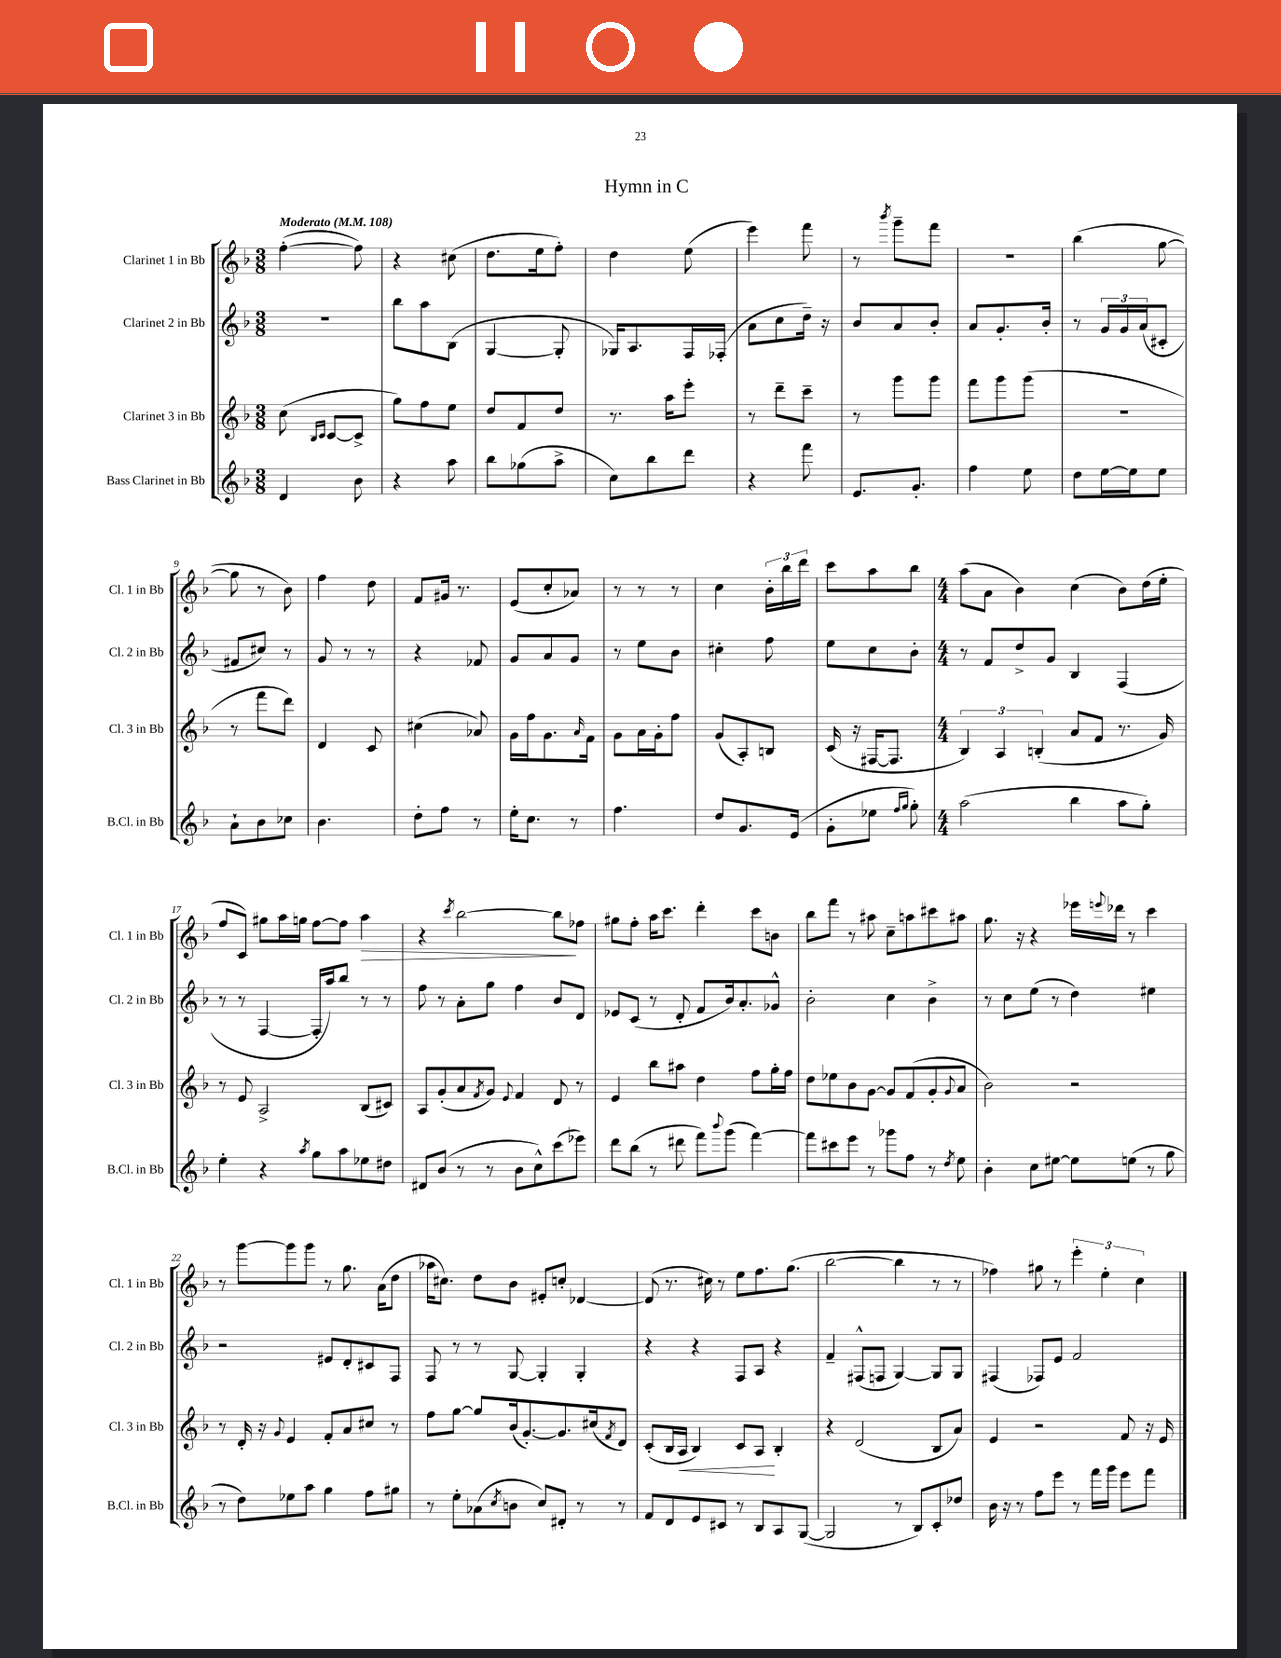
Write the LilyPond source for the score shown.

\header { title = "Hymn in C" }
<<
\new StaffGroup <<
\new Staff = "s0" \with { instrumentName = "Clarinet 1 in Bb" shortInstrumentName = "Cl. 1 in Bb" } {
    \clef treble \key f \major \numericTimeSignature \time 3/8 \tempo "Moderato" 4 = 108
    f''4~-.( f''8) |
    r4 cis''8( |
    d''8. e''16 f''8-.) |
    d''4 e''8( |
    e'''4) f'''8 |
    r8 \acciaccatura { bes'''8 } g'''8-- f'''8 |
    R4. |
    bes''4( g''8~ |
    g''8 r8 bes'8) |
    f''4 d''8 |
    f'8 gis'16 r8. |
    e'8( c''8-. aes'8) |
    r8 r8 r8 |
    c''4 \tuplet 3/2 { bes'16-. bes''16 d'''16 } |
    c'''8 a''8 bes''8 |
    \numericTimeSignature \time 4/4 a''8( a'8 bes'4) c''4( bes'8) d''16( e''16-. |
    f''8 c'8) gis''8 a''16 g''16 f''8~ f''8 a''4\> |
    r4 \acciaccatura { c'''8 } bes''2~ bes''8\! fes''8 |
    gis''8 f''8-. a''16 c'''8. d'''4-. c'''8 b'8 |
    bes''8 f'''8 r8 ais''8 c''8-- a''8 cis'''8 ais''8 |
    g''8. r16 r4 ees'''16 \appoggiatura { e'''8 } des'''16 r8 c'''4 |
    r8 g'''8~ g'''8 g'''8 r8 g''8. a'16( d''8 |
    aes''16 cis''8.) d''8 bes'8 eis'8-. c''8-. des'4~ |
    des'8( r8. cis''16) r8 e''8 f''8. g''8.( |
    bes''2~ bes''4 r8 r8 |
    fes''4) gis''8 r8 \tuplet 3/2 { e'''4-. e''4-. c''4 } \bar "|." |
}
\new Staff = "s1" \with { instrumentName = "Clarinet 2 in Bb" shortInstrumentName = "Cl. 2 in Bb" } {
    \clef treble \key f \major \numericTimeSignature \time 3/8
    R4. |
    bes''8 a''8 bes8( |
    g4~ g8-. |
    ges16) a8. f16 fes16-.( |
    a'8 c''8 d''16--) r16 |
    bes'8 a'8 bes'8-. |
    a'8 g'8.-. bes'16-. |
    r8 \tuplet 3/2 { g'16 g'16 a'16( } cis'8-. |
    fis'8 cis''8) r8 |
    g'8 r8 r8 |
    r4 fes'8 |
    g'8 a'8 g'8 |
    r8 e''8 bes'8 |
    cis''4-. f''8 |
    e''8 c''8 bes'8-. |
    \numericTimeSignature \time 4/4 r8 f'8 d''8-> g'8 bes4 f4( |
    r8 r8 f4~ f16-. a''16) bes''8 r8 r8 |
    f''8 r8 a'8-. g''8 f''4 bes'8 d'8 |
    ees'8 c'8( r8 d'8-. f'8 bes'16) a'8.-. ges'8-^ |
    bes'2-. c''4 bes'4-> |
    r8 c''8 e''8( r8 d''4) eis''4 |
    r2 eis'8 d'8-. cis'8 f8 |
    f8 r8 r8 g8~ g4-. g4-. |
    r4 r4 f8 a8 r4 |
    f'4-- fis8-^( f8 g4~) g8 g8 |
    fis4( fes8) e'8 f'2 \bar "|." |
}
\new Staff = "s2" \with { instrumentName = "Clarinet 3 in Bb" shortInstrumentName = "Cl. 3 in Bb" } {
    \clef treble \key f \major \numericTimeSignature \time 3/8
    c''8( \grace { bes16 c'16 } c'8~ c'8-> |
    g''8) f''8 e''8 |
    d''8 f'8 d''8 |
    r8. a''16 e'''8-. |
    r8 d'''8-- c'''8-- |
    r8 g'''8 g'''8 |
    f'''8 g'''8 g'''8( |
    r4. |
    r8 f'''8 d'''8) |
    d'4 c'8 |
    cis''4( aes'8) |
    g'16 f''16 g'8. \grace { a'16 } f'16 |
    g'8 a'16 g'16-. f''8 |
    g'8( a8-.) b8 |
    c'16( r16 fis16~ fis8. |
    \numericTimeSignature \time 4/4 \tuplet 3/2 { bes4) a4 b4-.( } a'8 f'8 r8. g'16) |
    r8 e'8 a2-> bes8( cis'8) |
    a8 g'8-.( a'8 \acciaccatura { f'8 } g'8) \appoggiatura { e'8 } f'4 d'8 r8 |
    e'4 bes''8 ais''8 d''4 f''8 g''16-. f''16 |
    d''8 ees''8 bes'8 g'8~ g'8 f'8( g'8-. \appoggiatura { g'8 } a'8 |
    bes'2) r2 |
    r8 d'16-. r16 \appoggiatura { g'8 } e'4 f'8-. a'8 cis''8 r8 |
    f''8 g''8~ g''8 bes'16( g'8.~-.) g'8. cis''16( \acciaccatura { f'8 } d'8) |
    c'8-.( bes16 a16\< bes4) c'8 a8\! bes4-. |
    r4 d'2( bes8 a'8) |
    e'4 r2 f'8 r16 e'16 \bar "|." |
}
\new Staff = "s3" \with { instrumentName = "Bass Clarinet in Bb" shortInstrumentName = "B.Cl. in Bb" } {
    \clef treble \key f \major \numericTimeSignature \time 3/8
    d'4 bes'8 |
    r4 a''8 |
    bes''8 ges''8( a''8-> |
    c''8) bes''8 d'''8 |
    r4 f'''8 |
    e'8. g'8.-. |
    f''4 e''8 |
    d''8 e''16~ e''16 e''8 |
    a'8-! bes'8 ces''8 |
    bes'4. |
    d''8-. f''8 r8 |
    e''16-. c''8. r8 |
    f''4. |
    d''8 g'8. e'16( |
    g'8-. ees''8 \grace { f''16 g''16 } g''8-.) |
    \numericTimeSignature \time 4/4 a''2( bes''4 a''8 g''8-.) |
    e''4-. r4 \acciaccatura { a''8 } g''8 a''8 ees''8 dis''8 |
    dis'8 bes'8( r8 r8 bes'8 c''8-^) c'''8( ees'''8) |
    d'''8 bes''8( r8 dis'''8 f'''8) \appoggiatura { bes'''8 } g'''8( f'''4~) |
    f'''8 cis'''8 e'''8 r8 ges'''8 f''8 r8 \acciaccatura { d''8 } e''8 |
    bes'4-. c''8 eis''8~ eis''8 e''8( r8 g''8 |
    r8 d''8) ees''8 a''8 g''4 f''8 gis''8 |
    r8 e''8-. aes'8( \acciaccatura { c''8 } b'8 c''8) dis'8-. r8 r8 |
    f'8 d'8 e'8 cis'8 r8 bes8 a8 g8~( |
    g2 r8 bes8) c'8-. des''8 |
    bes'16 r16 r8 f''8 e'''8 r8 f'''16 g'''16 e'''8 f'''8 \bar "|." |
}
>>
>>
